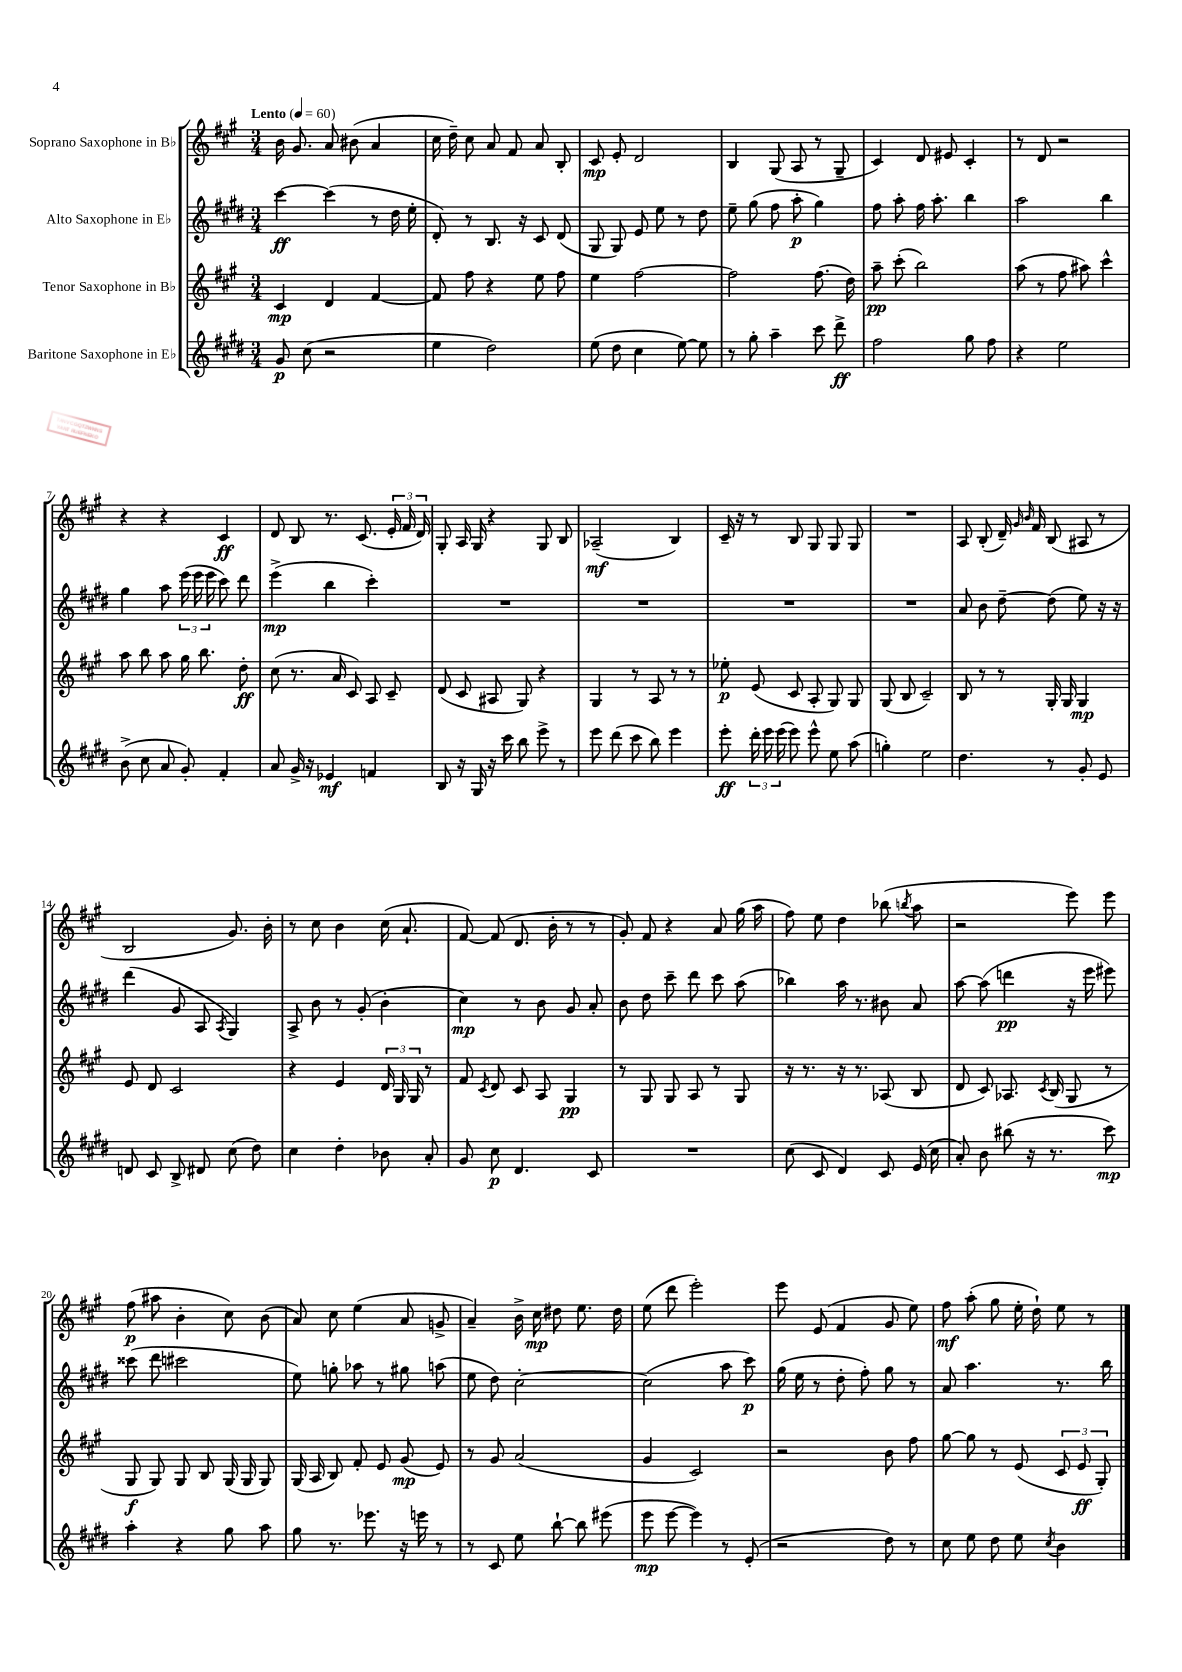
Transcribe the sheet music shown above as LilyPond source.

<<
\new StaffGroup <<
\new Staff = "s0" \with { instrumentName = "Soprano Saxophone in Bb" } {
    \clef treble \key a \major \numericTimeSignature \time 3/4 \tempo "Lento" 4 = 60
    \autoBeamOff b'16 gis'8. a'8 bis'8( a'4 |
    cis''16 d''16--) cis''8 a'8 fis'8 a'8 b8-. |
    cis'8\mp e'8-. d'2 |
    b4 gis8( a8 r8 gis8-- |
    cis'4) d'8 eis'8 cis'4-. |
    r8 d'8 r2 |
    r4 r4 cis'4\ff |
    d'8 b8 r8. cis'8.( \tuplet 3/2 { e'16-. fis'16 d'16) } |
    gis8-. a16 gis16 r4 gis8 b8 |
    aes2--\mf( b4) |
    cis'16-- r16 r8 b8 gis8 gis8 gis8 |
    R2. |
    a8 b8-.( d'16--) \grace { gis'16 b'16 } fis'16 b8( ais8 r8 |
    b2 gis'8.) b'16-. |
    r8 cis''8 b'4 cis''16( a'8.-! |
    fis'8~) fis'8( d'8. b'16-. r8 r8 |
    gis'8-.) fis'8 r4 a'8 gis''16( a''16 |
    fis''8) e''8 d''4 bes''8( \acciaccatura { b''8 } a''8 |
    r2 e'''8) e'''8 |
    fis''8\p( ais''8 b'4-. cis''8) b'8( |
    a'8) cis''8 e''4( a'8 g'8-> |
    a'4--) b'16-> cis''16\mp dis''8 e''8. dis''16 |
    e''8( d'''8 e'''2-.) |
    e'''8 e'8( fis'4 gis'8 e''8) |
    fis''8\mf a''8-.( gis''8 e''16-. d''16-!) e''8 r8 \bar "|." |
}
\new Staff = "s1" \with { instrumentName = "Alto Saxophone in Eb" } {
    \clef treble \key e \major \numericTimeSignature \time 3/4
    \autoBeamOff cis'''4~\ff cis'''4( r8 dis''16 e''16-. |
    dis'8-.) r8 b8. r16 cis'8 dis'8( |
    gis8 gis8) e'8 e''8 r8 dis''8 |
    e''8-- gis''8( fis''8 a''8-.\p gis''4) |
    fis''8 a''8-. fis''16 a''8.-. b''4 |
    a''2 b''4 |
    gis''4 a''8 \tuplet 3/2 { e'''16( e'''16 e'''16 } cis'''8) dis'''8 |
    e'''4->\mp( b''4 cis'''4-.) |
    R2. |
    R2. |
    R2. |
    R2. |
    a'8 b'8 dis''8~-- dis''8( e''8) r16 r16 |
    dis'''4( gis'8 a8 \acciaccatura { a8 } gis4) |
    a8-> b'8 r8 gis'8-.( b'4-. |
    cis''4\mp) r8 b'8 gis'8 a'8-. |
    b'8 dis''8 cis'''8-- dis'''8 cis'''8 a''8( |
    bes''4) a''16 r8. bis'8 a'8 |
    a''8~ a''8( d'''4\pp r16 e'''16 eis'''8) |
    cisis'''8( dis'''8 cis'''2 |
    e''8) g''8-. aes''8 r8 gis''8 a''8( |
    e''8 dis''8) cis''2~-. |
    cis''2( a''8 cis'''8\p) |
    gis''16( e''16 r8 dis''8-. fis''8-.) gis''8 r8 |
    a'8 a''4. r8. b''16 \bar "|." |
}
\new Staff = "s2" \with { instrumentName = "Tenor Saxophone in Bb" } {
    \clef treble \key a \major \numericTimeSignature \time 3/4
    \autoBeamOff cis'4\mp d'4 fis'4~ |
    fis'8 fis''8 r4 e''8 fis''8 |
    e''4 fis''2~ |
    fis''2 fis''8.( d''16) |
    a''8--\pp cis'''8-.( b''2) |
    a''8( r8 fis''8 ais''8) cis'''4-^ |
    a''8 b''8 a''8 gis''16 b''8. d''8-.\ff |
    cis''8( r8. a'16 cis'8) a8 cis'8-- |
    d'8( cis'8 ais8 gis8) r4 |
    gis4 r8 a8 r8 r8 |
    ees''8-.\p e'8( cis'8 a8-. gis8) gis8 |
    gis8( b8 cis'2--) |
    b8 r8 r8 gis16-. gis16 gis4\mp |
    e'8 d'8 cis'2 |
    r4 e'4 \tuplet 3/2 { d'16 gis16 gis16 } r8 |
    fis'8 \acciaccatura { cis'8 } d'8 cis'8 a8 gis4\pp |
    r8 gis8 gis8 a8 r8 gis8 |
    r16 r8. r16 r8. aes8( b8 |
    d'8 cis'8) aes8. \acciaccatura { cis'8 } b16( gis8 r8 |
    gis8\f gis8) gis8 b8 gis16( gis16 gis8) |
    gis16( a16 b8) fis'8-. e'8 gis'8\mp( e'8) |
    r8 gis'8 a'2( |
    gis'4 cis'2) |
    r2 b'8 fis''8 |
    gis''8~ gis''8 r8 e'8( \tuplet 3/2 { cis'8 e'8\ff gis8-.) } \bar "|." |
}
\new Staff = "s3" \with { instrumentName = "Baritone Saxophone in Eb" } {
    \clef treble \key e \major \numericTimeSignature \time 3/4
    \autoBeamOff gis'8\p cis''8( r2 |
    e''4 dis''2) |
    e''8( dis''8 cis''4 e''8~) e''8 |
    r8 gis''8-. a''4-- cis'''8 dis'''8->\ff |
    fis''2 gis''8 fis''8 |
    r4 e''2 |
    b'8->( cis''8 a'8 gis'8-.) fis'4-. |
    a'8 gis'16-> r16 ees'4\mf f'4 |
    b8 r16 gis16 r16 cis'''16 b''8 e'''8-> r8 |
    e'''8 dis'''8( cis'''8 b''8) e'''4 |
    e'''8-.\ff \tuplet 3/2 { dis'''16-. e'''16 e'''16( } e'''8) e'''8-^ e''8 a''8( |
    g''4-.) e''2 |
    dis''4. r8 gis'8-. e'8 |
    d'8 cis'8 b8-> dis'8 cis''8( dis''8) |
    cis''4 dis''4-. bes'8 a'8-. |
    gis'8 cis''8\p dis'4. cis'8 |
    R2. |
    cis''8( cis'8 dis'4) cis'8 e'16( cis''16 |
    a'8-.) b'8 bis''8( r16 r8. cis'''8\mp) |
    a''4-. r4 gis''8 a''8 |
    gis''8 r8. ees'''8. r16 e'''16 r8 |
    r8 cis'8 e''8 b''8~-! b''8 eis'''8( |
    e'''8\mp e'''8~ e'''4) r8 e'8-.( |
    r2 dis''8) r8 |
    cis''8 e''8 dis''8 e''8 \acciaccatura { cis''8 } b'4 \bar "|." |
}
>>
>>
